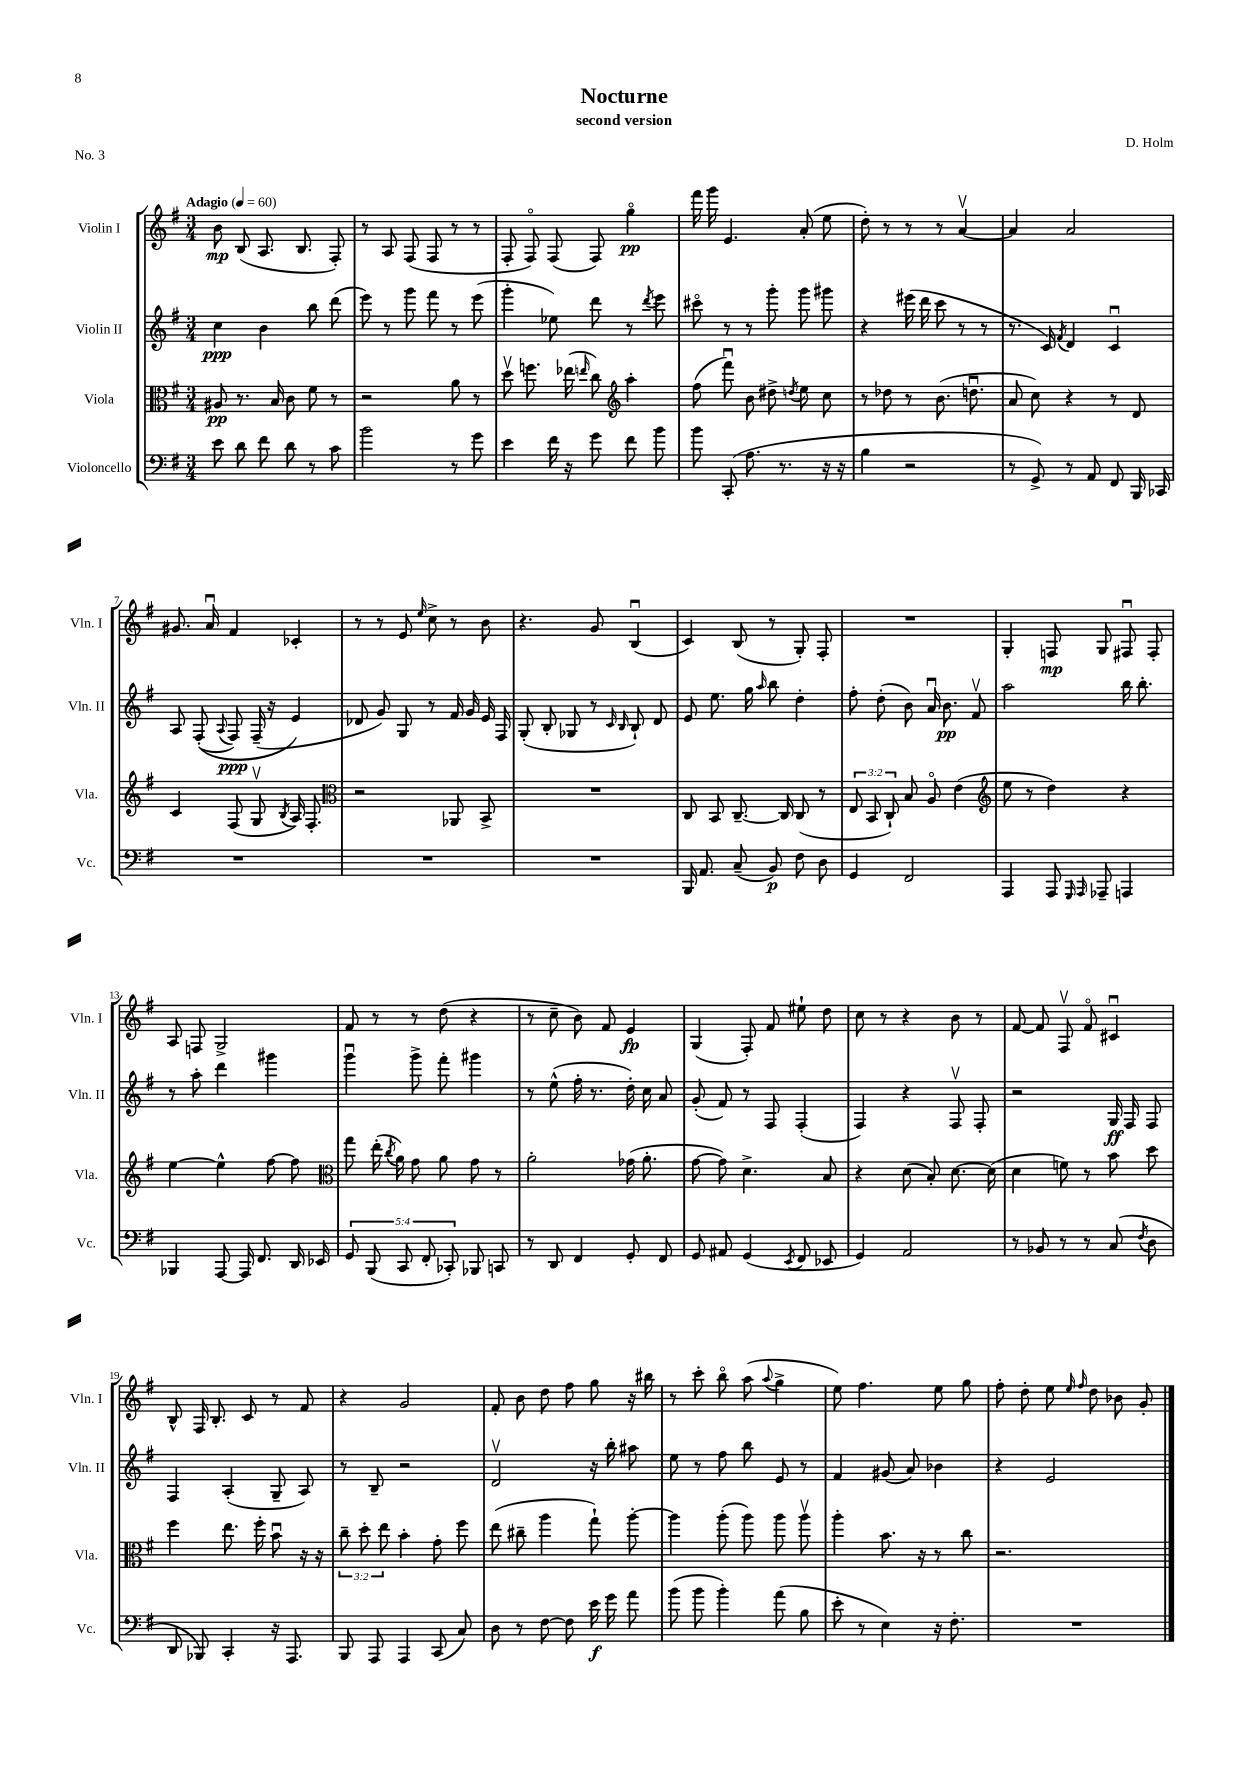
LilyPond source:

\header { title = "Nocturne" composer = "D. Holm" subtitle = "second version" piece = "No. 3" }
<<
\new StaffGroup <<
\new Staff = "s0" \with { instrumentName = "Violin I" shortInstrumentName = "Vln. I" } {
    \clef treble \key g \major \numericTimeSignature \time 3/4 \tempo "Adagio" 4 = 60
    \autoBeamOff b'8\mp b8( a8. b8. fis8-.) |
    r8 a8 fis8( fis8 r8 r8 |
    fis8-. fis8\flageolet) fis8( fis8) g''4\flageolet\pp |
    fis'''16 g'''16 e'4. a'8-.( e''8 |
    d''8-.) r8 r8 r8 a'4~\upbow |
    a'4 a'2 |
    gis'8. a'16\downbow fis'4 ces'4-. |
    r8 r8 e'8 \grace { e''16 } c''8-> r8 b'8 |
    r4. g'8 b4\downbow( |
    c'4) b8( r8 g8-.) fis8-. |
    R2. |
    g4-. f8\mp g8 fis8\downbow fis8-. |
    a8 f8 g2-> |
    fis'8 r8 r8 d''8( r4 |
    r8 c''8-- b'8) fis'8 e'4\fp |
    g4( fis8-.) fis'8 eis''8-! d''8 |
    c''8 r8 r4 b'8 r8 |
    fis'8~ fis'8 fis8\upbow fis'8\flageolet cis'4\downbow |
    b8-^ fis16 b8.-. c'8 r8 fis'8 |
    r4 g'2 |
    fis'8-. b'8 d''8 fis''8 g''8 r16 bis''16 |
    r8 c'''8-. b''8\flageolet a''8( \appoggiatura { a''8 } g''4-> |
    e''8) fis''4. e''8 g''8 |
    fis''8-. d''8-. e''8 \grace { e''16 fis''16 } d''8 bes'8 g'8-. \bar "|." |
}
\new Staff = "s1" \with { instrumentName = "Violin II" shortInstrumentName = "Vln. II" } {
    \clef treble \key g \major \numericTimeSignature \time 3/4
    \autoBeamOff c''4\ppp b'4 b''8 d'''8( |
    e'''8) r8 g'''8 fis'''8 r8 e'''8( |
    g'''4-. ees''8) d'''8 r8 \acciaccatura { d'''8 } e'''8 |
    cis'''8\flageolet r8 r8 g'''8-. g'''8 gis'''8 |
    r4 eis'''16( d'''16 c'''8 r8 r8 |
    r8. c'16) \acciaccatura { fis'8 } d'4 c'4\downbow |
    a8 fis8-.(\( \appoggiatura { a8 } fis8\ppp) fis16--( r16 e'4\) |
    des'8 g'8) g8 r8 fis'16 g'16 e'16 fis16 |
    g8-.( b8-. ges8 r8 \grace { c'16 b16 } b8-!) d'8 |
    e'8 e''8. g''16 \grace { a''16 } b''8 d''4-. |
    fis''8-. d''8-.( b'8) a'16\downbow b'8.\pp fis'8\upbow |
    a''2 b''16 b''8.-. |
    r8 a''8-. d'''4 gis'''4 |
    g'''4\downbow g'''8-> fis'''8-. gis'''4 |
    r8 e''8-^( fis''16-. r8. d''16-.) c''16 a'8 |
    g'8-.( fis'8) r8 fis8 fis4-.( |
    fis4) r4 fis8\upbow fis8-. |
    r2 g16\ff fis16 fis8 |
    fis4 a4-.( g8-- a8) |
    r8 b8-- r2 |
    d'2\upbow r16 b''16-. ais''8 |
    e''8 r8 fis''8 b''8 e'8 r8 |
    fis'4 gis'8( a'8) bes'4 |
    r4 e'2 \bar "|." |
}
\new Staff = "s2" \with { instrumentName = "Viola" shortInstrumentName = "Vla." } {
    \clef alto \key g \major \numericTimeSignature \time 3/4 \override Staff.TupletNumber.text = #tuplet-number::calc-fraction-text
    \autoBeamOff ais8\pp r8. b16 c'8 fis'8 r8 |
    r2 a'8 r8 |
    d''8\upbow f''8. ees''16( \grace { e''16 } c''8) \clef treble a''4-. |
    fis''8( fis'''8\downbow) b'8 dis''8-> \acciaccatura { d''8 } e''8 c''8 |
    r8 des''8 r8 b'8.( d''8.\downbow |
    a'8 c''8) r4 r8 d'8 |
    c'4 fis8( g8\upbow \acciaccatura { b8 } a16) fis8.-. |
    \clef alto r2 aes,8 b,8-> |
    R2. |
    c8 b,8 c8.~-- c16 c8( r8 |
    \tuplet 3/2 { e8 b,8 c8-!) } b8 a8\flageolet e'4( |
    \clef treble e''8 r8 d''4) r4 |
    e''4~ e''4-^ fis''8~ fis''8 |
    \clef alto g''8 e''16-.( \acciaccatura { c''8 } a'16) g'8 a'8 g'8 r8 |
    a'2-. ges'16( a'8.-. |
    g'8~ g'8) d'4.-> b8 |
    r4 d'8( b8-.) d'8.~ d'16( |
    d'4 f'8) r8 b'8 d''8 |
    fis''4 e''8. fis''16-. b'8\downbow r16 r16 |
    \tuplet 3/2 { c''8-- d''8-. e''8 } b'4-. g'8-. fis''8 |
    e''8( cis''8-- a''4 g''8-!) a''8~-. |
    a''4 a''8-.( a''8) a''8 a''8\upbow |
    a''4-. b'8. r16 r8 c''8 |
    r2. \bar "|." |
}
\new Staff = "s3" \with { instrumentName = "Violoncello" shortInstrumentName = "Vc." } {
    \clef bass \key g \major \numericTimeSignature \time 3/4 \override Staff.TupletNumber.text = #tuplet-number::calc-fraction-text
    \autoBeamOff e'8 d'8 fis'8 d'8 r8 c'8 |
    b'2 r8 g'8 |
    e'4 fis'16 r16 g'8 fis'8 b'8 |
    b'8 c,8-.( a8. r8. r16 r16 |
    b4 r2 |
    r8 g,8->) r8 a,8 fis,8 b,,16 ces,16 |
    R2. |
    R2. |
    R2. |
    b,,16 a,8. c8--( b,8\p) fis8 d8 |
    g,4 fis,2 |
    a,,4 a,,8 \grace { g,,16 a,,16 } aes,,8-- a,,4 |
    bes,,4 a,,8~ a,,16 fis,8. d,16 ees,16 |
    \tuplet 5/4 { g,8 b,,8( c,8 fis,8-. ces,8-.) } bes,,8 c,8 |
    r8 d,8 fis,4 g,8-. fis,8 |
    g,8 ais,8 g,4( \acciaccatura { e,8 } fis,8 ees,8 |
    g,4) a,2 |
    r8 bes,8 r8 r8 c8( \acciaccatura { fis8 } d8 |
    d,8 bes,,8) c,4-. r16 a,,8. |
    b,,8 a,,8 a,,4 c,8( c8) |
    d8 r8 fis8~ fis8 e'16\f g'16 a'8 |
    b'8( b'8 b'4-.) a'8( b8 |
    e'8-. r8 e4) r16 fis8.-. |
    R2. \bar "|." |
}
>>
>>
